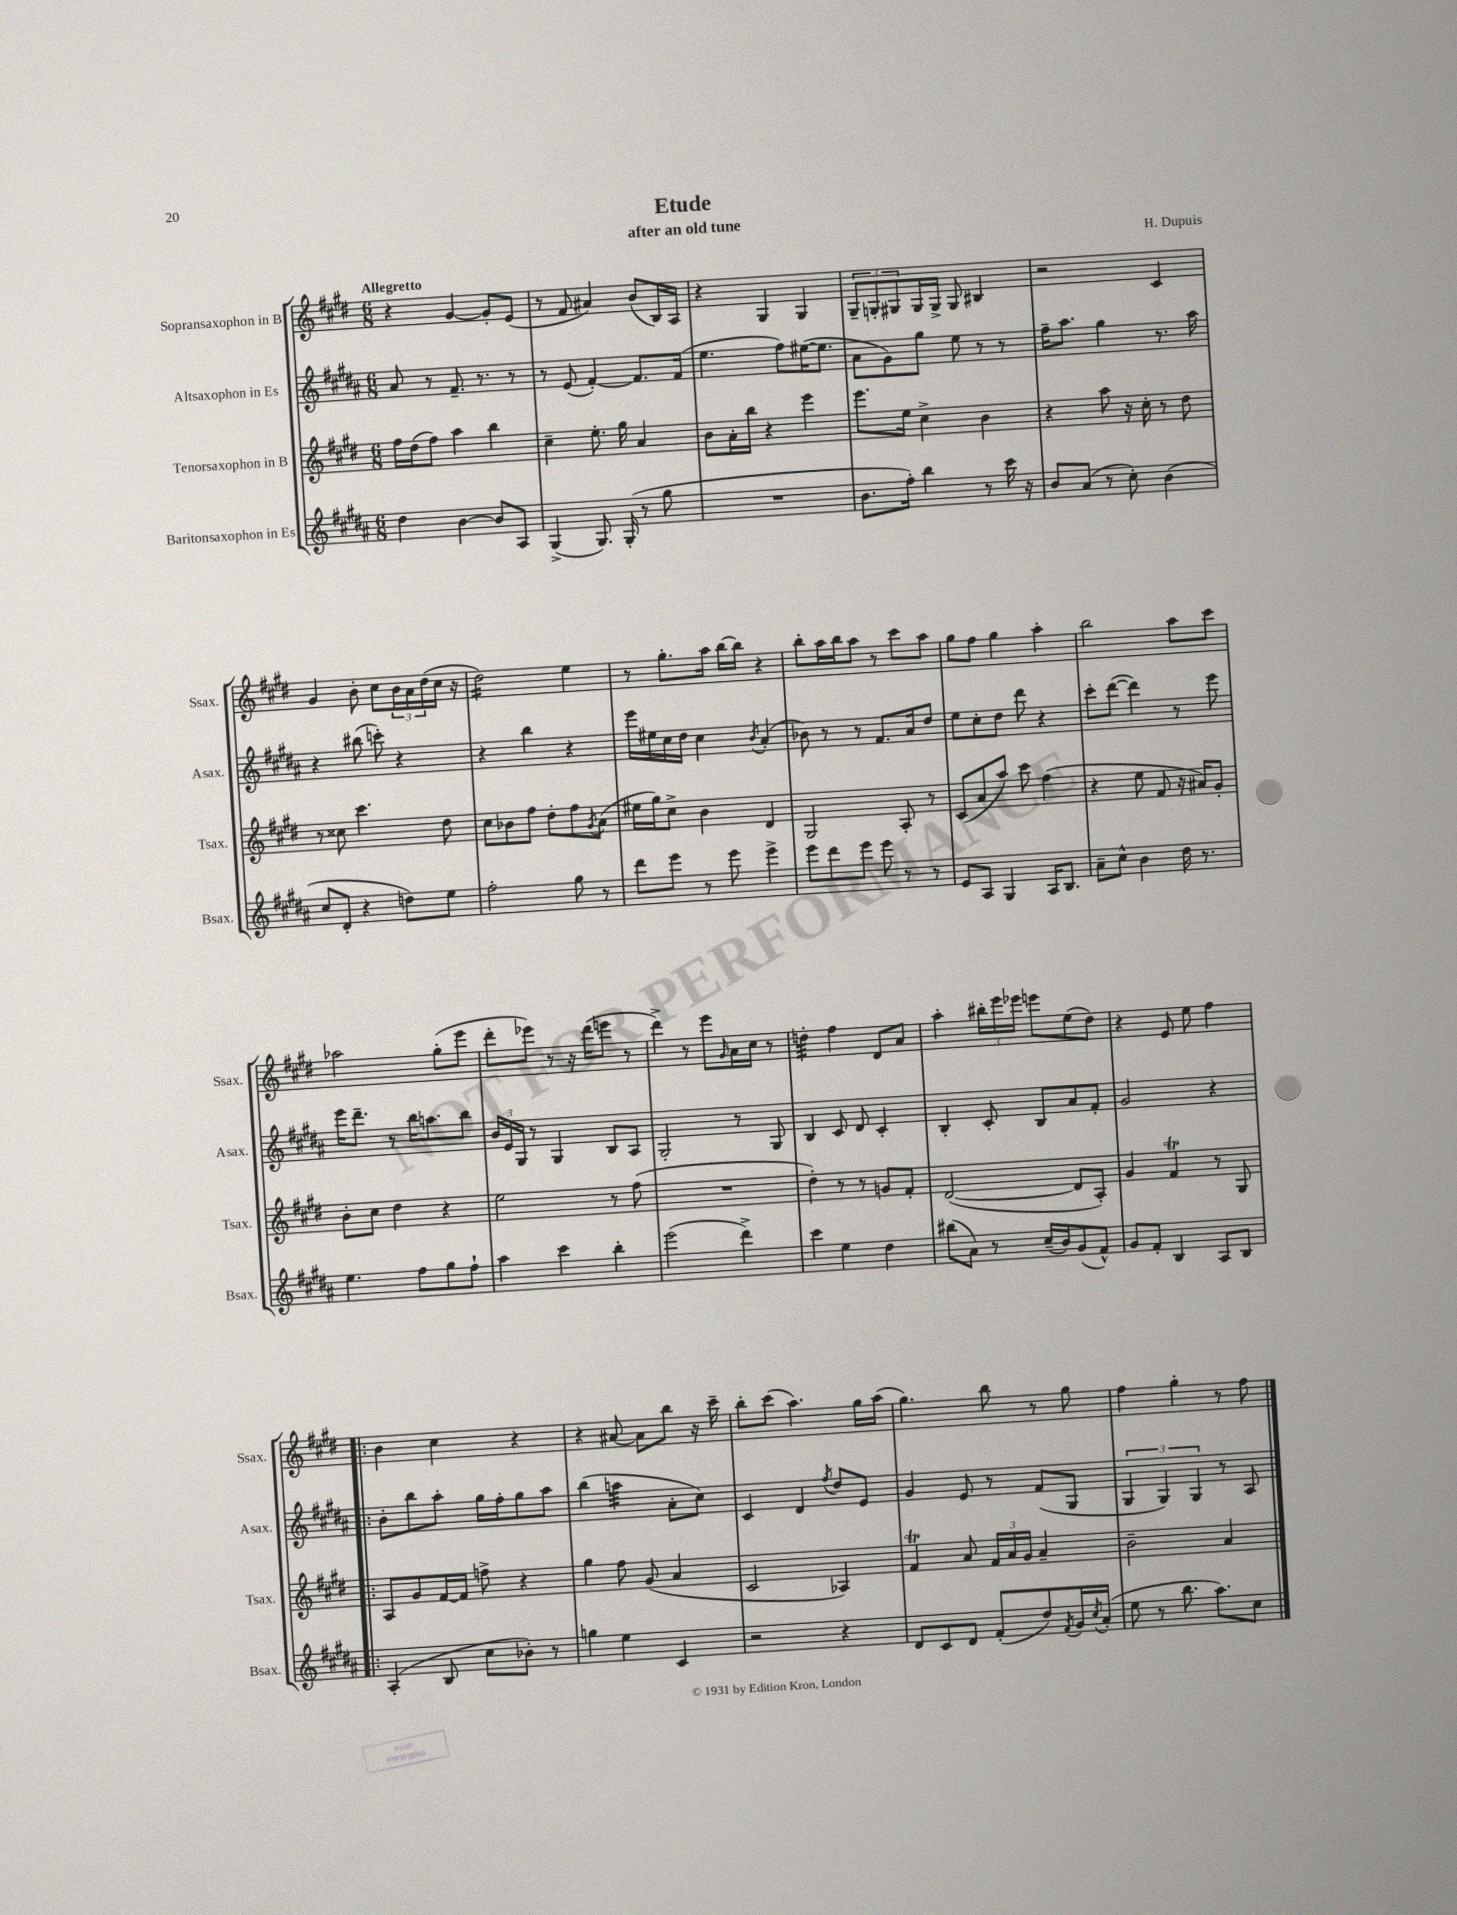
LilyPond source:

\header { title = "Etude" composer = "H. Dupuis" subtitle = "after an old tune" }
<<
\new StaffGroup <<
\new Staff = "s0" \with { instrumentName = "Sopransaxophon in B" shortInstrumentName = "Ssax." } {
    \clef treble \key e \major \numericTimeSignature \time 6/8 \tempo "Allegretto"
    r4 gis'4~ gis'8-. e'8( |
    r8 fis'8 ais'4) b'8( b16) a16 |
    r4 gis4 gis4 |
    \tuplet 3/2 { gis8-- g8-. gis8 } gis16 gis16-> gis8 bis4 |
    r2 cis'4 |
    gis'4 b'8-. cis''8 \tuplet 3/2 { b'16 a'16 dis''16( } cis''16 r16 |
    dis''2:16) e''4 |
    r8 gis''8.-. a''16 b''16~ b''16 r4 |
    b''8-. a''16 b''16 a''8 r8 cis'''8 a''8 |
    gis''8 fis''8 gis''4 a''4-. |
    b''2 a''8 cis'''8 |
    aes''2 gis''8-.( e'''8 |
    dis'''8-. ees'''8) r8 r16 dis'''16( e'''8 r8 |
    dis'''4->) r8 e'''8 \grace { gis'16 } a'16 cis''16 r8 |
    d''4:32-. fis''4 dis'8 a'8 |
    a''4-. \tuplet 3/2 { bis''16-. e'''16 ees'''16 } e'''8 e''8( dis''8) |
    r4 e'8 e''8 fis''4 |
    \bar ".|:" b'4 cis''4 r4 |
    r4 ais'8~ ais'8 b''8 r16 cis'''16-- |
    b''8-. cis'''8( a''4.) gis''16 a''16( |
    gis''4.) b''8 r8 gis''8 |
    fis''4 gis''4-. r8 fis''8 \bar "|." |
}
\new Staff = "s1" \with { instrumentName = "Altsaxophon in Es" shortInstrumentName = "Asax." } {
    \clef treble \key b \major \numericTimeSignature \time 6/8
    ais'8 r8 fis'8.-- r8. r8 |
    r8 e'8( fis'4~-.) fis'8. fis'16( |
    e''4. fis''8) eis''16~( eis''8. |
    ais'8 gis'8) gis''8 e''8 r8 r8 |
    fis''16-- ais''8. gis''4 r8. ais''16 |
    r4 bis''8( c'''8-.) r4 |
    r4 b''4 r4 |
    e'''16 eis''16 cis''16 dis''16 cis''4 \acciaccatura { b'8 } ais'4-.( |
    bes'8) r8 r8 fis'8. ais'16 dis''8 |
    e''8 cis''8-. dis''8 dis'''8 r4 |
    cis'''8-. dis'''8~( dis'''4) r8 e'''8 |
    e'''16 dis'''8.-- r8 b''16 a''8. b''8 |
    \tuplet 3/2 { b'16 e'16 gis16 } r8 gis4 b8 ais8 |
    gis2-. r8 gis8 |
    b4 cis'8 dis'8 cis'4-. |
    b4-. cis'8-. b8 ais'8 fis'8-. |
    gis'2 r4 |
    \bar ".|:" b'8-. b''8 ais''8-. gis''16 fis''16-. gis''8 ais''8 |
    b''4( a''4:32 ais'8-. cis''8) |
    cis'4 dis'4 \acciaccatura { fis''8 } dis''8 e'8 |
    gis'4 e'8 r8 fis'8( gis8 |
    \tuplet 3/2 { gis4 gis4) gis4 } r8 ais8 \bar "|." |
}
\new Staff = "s2" \with { instrumentName = "Tenorsaxophon in B" shortInstrumentName = "Tsax." } {
    \clef treble \key e \major \numericTimeSignature \time 6/8
    fis''16 dis''16( fis''8) a''4 b''4 |
    cis''4-- e''8.-. gis''16 a'4 |
    b'8 a'16-. b''16 r4 e'''4 |
    e'''8. e''16 cis''4-> b'4 |
    r4 a''8 r16 cis''16-. r8 dis''8 |
    r8 cisis''8 cis'''4. dis''8 |
    cis''8 bes'8 fis''8 dis''8-. fis''8 \acciaccatura { gis'8 } a'8( |
    eis''16 gis''16) cis''8-> b'4 dis'4 |
    gis2 a8-. r8 |
    cis'8( a'8 a''8) cis'''8 fis''4( |
    r4 e''8 fis'8 r16 ais'16) gis'8-. |
    b'8-. cis''8 dis''4 r4 |
    e''2 r8 fis''8( |
    R2. |
    dis''4-.) r8 r8 g'8 fis'8-. |
    dis'2~( dis'8 a8-.) |
    gis'4 fis'4\trill r8 gis8 |
    \bar ".|:" a8 gis'8 fis'16~ fis'16 f''8-> r4 |
    gis''4 fis''8 gis'8( a'4 |
    cis'2 aes4) |
    fis'4\trill a'8 \tuplet 3/2 { fis'16 a'16 gis'16 } a'4-- |
    b'2-- a'4 \bar "|." |
}
\new Staff = "s3" \with { instrumentName = "Baritonsaxophon in Es" shortInstrumentName = "Bsax." } {
    \clef treble \key b \major \numericTimeSignature \time 6/8
    dis''4 b'4~ b'8 ais8 |
    gis4->( gis8.) gis16-.( r8 gis''8 |
    R2. |
    b'8. fis''16-.) b''4 r8 cis'''16 r16 |
    b'8 ais'8( r8 cis''8-.) b'4( |
    cis''8 dis'8-. r4 d''8) e''8 |
    fis''2-. gis''8 r8 |
    dis'''8 e'''8 r8 e'''8 e'''4-> |
    e'''8 dis'''8 e'''8 e'''8 r8 r8 |
    e'8 ais8 gis4 ais16 b8. |
    ais'8-- cis''8-^ b'4 dis''16 r8. |
    e''4. fis''8 gis''8 fis''8-! |
    ais''4 cis'''4 b''4-. |
    e'''2( dis'''4->) |
    cis'''4 e''4 dis''4 |
    bis''8( ais'8) r8 cis''16--( b'16) gis'8( fis'8-^) |
    gis'8 fis'8-. b4 ais8 b8 |
    \bar ".|:" ais4-.( b8 cis''8 bes'8-.) r8 |
    g''4 e''4 cis'4 |
    r2 r4 |
    dis'8 cis'8 dis'8 fis'8-.( dis''8) \acciaccatura { fis'8 } gis'16 \acciaccatura { cis''8 } ais'16-.( |
    e''8 r8 b''8. ais''8.) cis''8 \bar "|." |
}
>>
>>
\layout { \context { \Score \remove "Bar_number_engraver" } }
